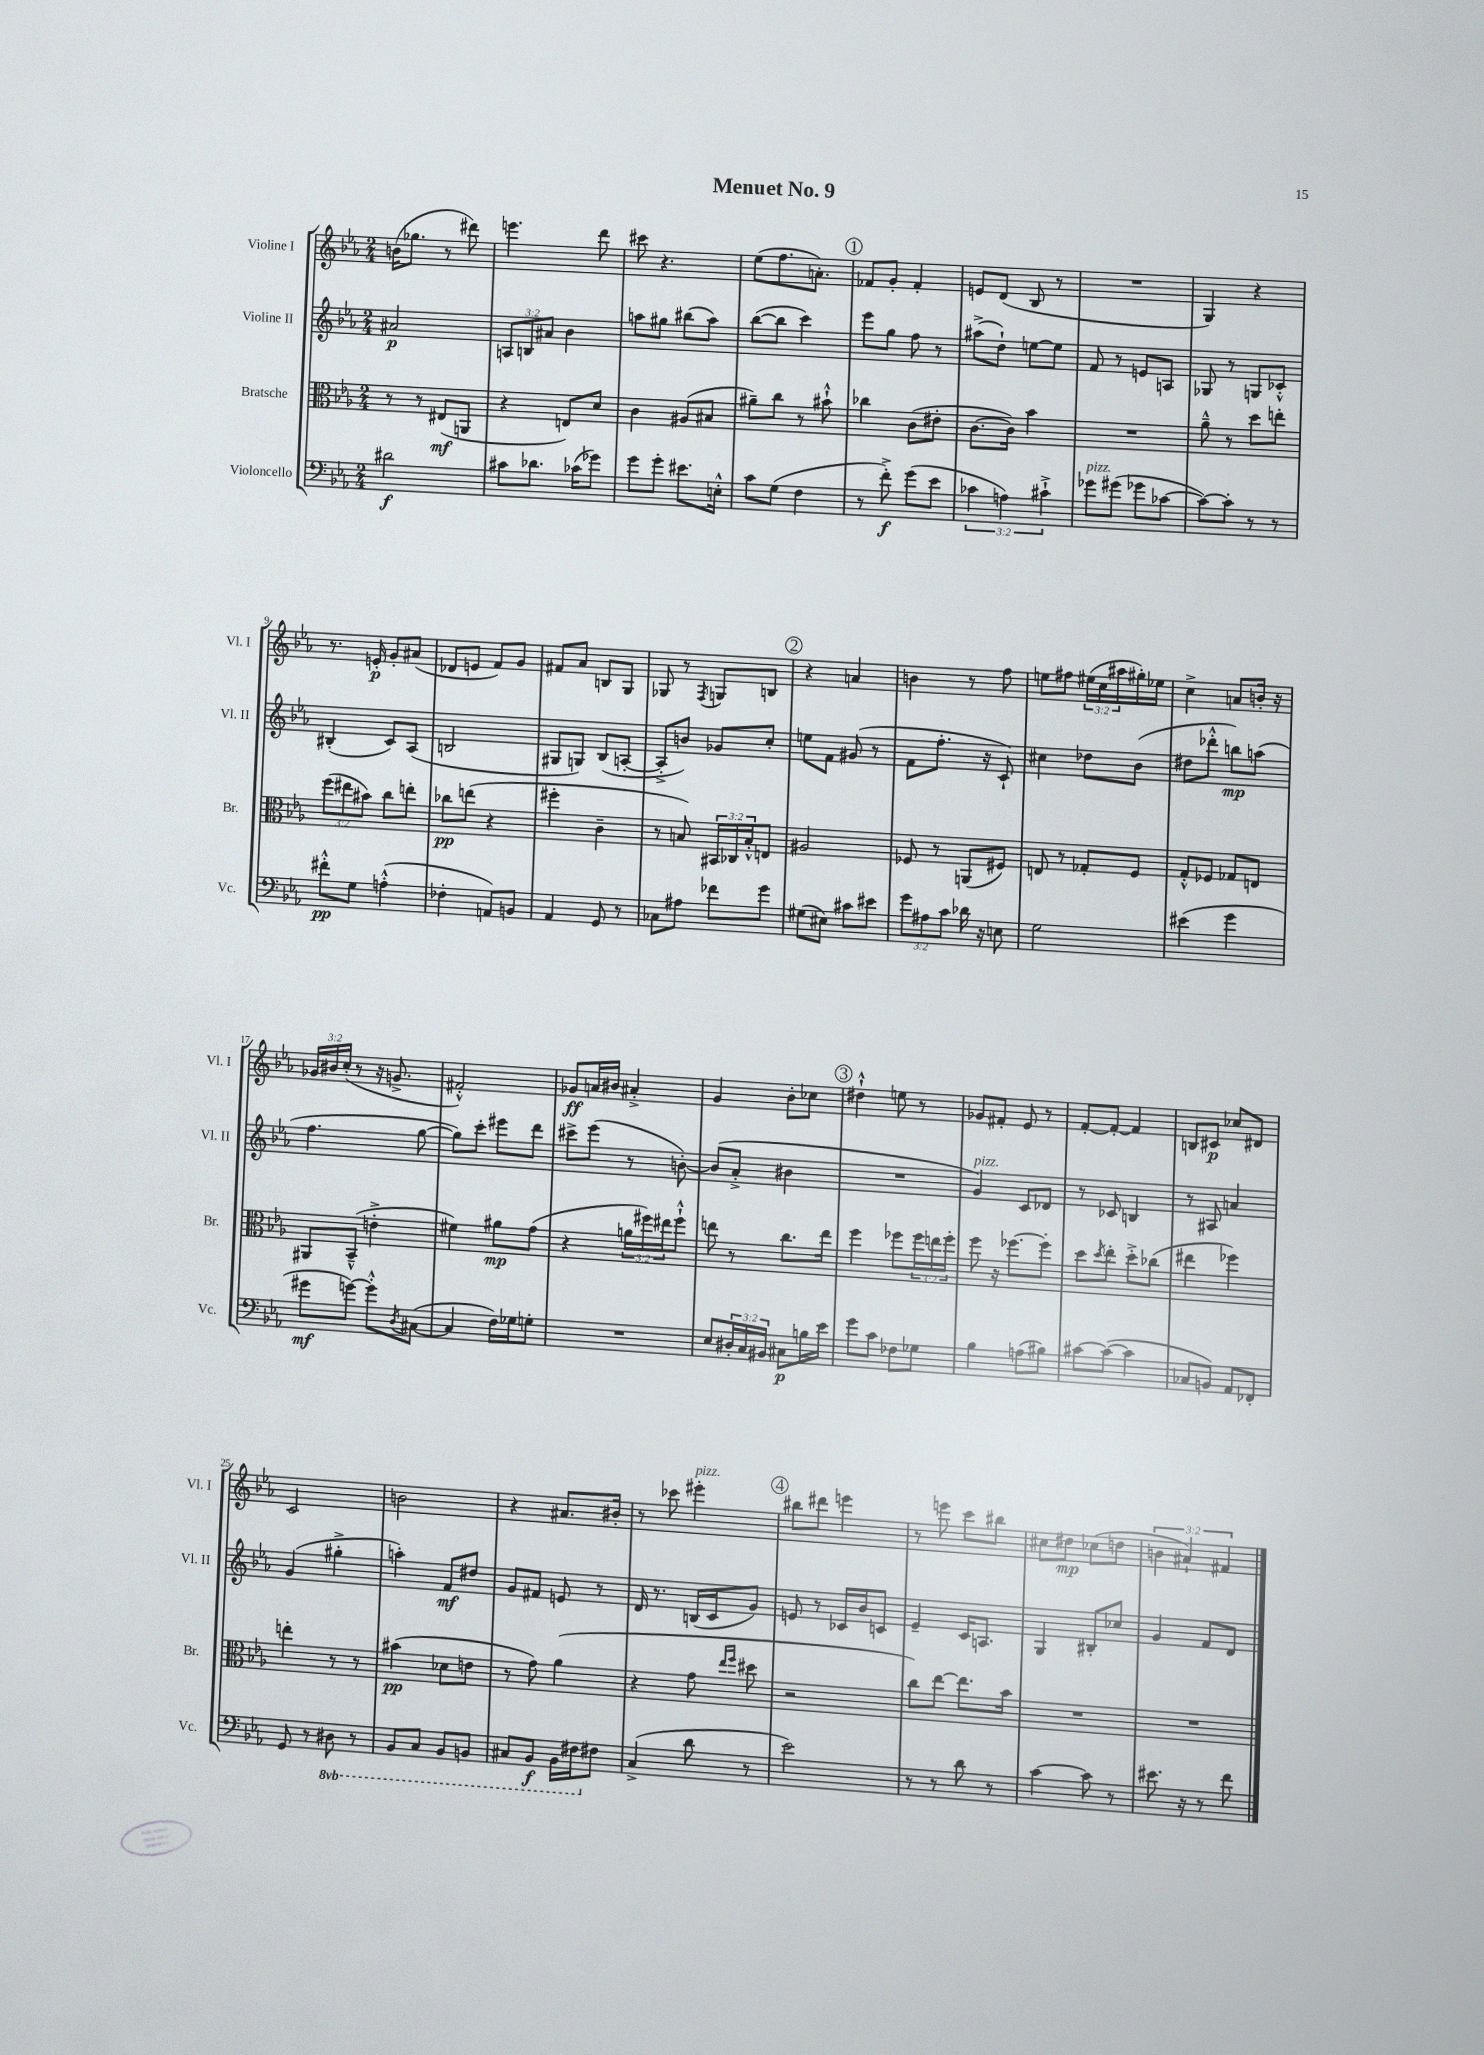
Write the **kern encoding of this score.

**kern	**kern	**kern	**kern
*staff4	*staff3	*staff2	*staff1
*clefF4	*clefC3	*clefG2	*clefG2
*k[b-e-a-]	*k[b-e-a-]	*k[b-e-a-]	*k[b-e-a-]
*M2/4	*M2/4	*M2/4	*M2/4
2d#	8r	2a#	(16b
.	.	.	8.gg-
.	8r	.	.
.	(8E#	.	8r
.	8AA	.	8ddd#)
=	=	=	=
8c#	4r	12A	4.eee
.	.	12B	.
8.d-	.	.	.
.	.	12a#	.
.	8E)	4b-	.
(16c-	.	.	.
8g-)	8d	.	8ddd
=	=	=	=
8g	4c	8aa	8ccc#
8g'	.	8gg#	4.r
8.e#	(8A#	(8bb#	.
.	8B#	8aa)	.
16E'^^	.	.	.
=	=	=	=
8c	8a#~)	([8bb-	(8ee-
(8G	8cc	8bb-]	8.ff
4F	8r	4ccc)	.
.	.	.	8.a')
.	8b#`^^	.	.
=	=	=	=
8r	4cc-	8eee-	8f-
8f'^)	.	8gg	8g'
(8g	(8c	8ff	4f-'
8e-	8e#'	8r	.
=	=	=	=
6c-	[8.c	(8aa#^	8e
.	.	8dd`)	(8d
6A)	.	.	.
.	16c])	.	.
.	4b-	[8ee	8B-
6c#`^	.	.	.
.	.	8ee]	8r
=	=	=	=
8g-	2r	8f	2r
(8g#	.	8r	.
8g-	.	8e	.
[8c-	.	8A	.
=	=	=	=
8c-_)	8a-~^^	8G-	4G)
8c-']	8r	8r	.
8r	8dd	8G	4r
8r	8ee'	8c-'^^	.
=	=	=	=
8f#'^^	(12ff	(4B#'	8.r
.	12ee#	.	.
8G	.	.	.
.	12b#)	.	.
.	.	.	16e'
(4A'^^	8cc	8c)	8g'
.	8ee'	(8A-	(8a#
=	=	=	=
4F-'	8cc-	2B	8d-
.	(8ee	.	8e
8AA)	4r	.	8f)
8BB	.	.	8g
=	=	=	=
4AA-	4ff#'	8G#	8f#
.	.	8G)	8a-
8GG	4c~	(8B-	8B
8r	.	[8A'	8G
=	=	=	=
8C-	8r	8A'^]	8G-
8A#	8B)	8b)	8r
.	.	.	8qF
8f-	24BB#	8g-	8G
.	24C-	.	.
.	24B'^^	.	.
8g	8E	8cc'	8B
=	=	=	=
(8G#	2A#	8ee	4r
8E#)	.	8f	.
8c#	.	(8g#	4a
8e#	.	8r	.
=	=	=	=
12g	8F-	8f	4b
12A#	.	.	.
.	8r	8.ff'	.
12c	.	.	.
16d-	(8AA	.	8r
16r	.	16r	.
8E	8F#)	8c`)	8ff
=	=	=	=
2G	8E	4cc#	8ee
.	8r	.	8ff#
.	8G-'	8dd-	(24ee#
.	.	.	24cc
.	.	.	24aa#
.	8F	(8b-	16gg#')
.	.	.	16ee-
=	=	=	=
(4e#	8G'^^	8dd#	4cc^
.	8F-	8ddd-'^^	.
4g	8G-	8bb)	8a
.	8E	(8aa	16b'
.	.	.	16r
=	=	=	=
8g#	8AA#	4.ff	24g-
.	.	.	24b#
.	.	.	(24cc'
[8g)	(8BB-~^^	.	8r
8g'^^]	4e'^	.	16r
.	.	.	8.g^
8qD	.	.	.
([8C#	.	[8gg	.
=	=	=	=
4C#]	4f#)	8gg])	2f#'^^)
.	.	8ccc'	.
16F)	8a#	8eee#	.
16G-	.	.	.
8G'	(8g	8ddd	.
=	=	=	=
2r	4r	8ccc#^	8g-
.	.	(8eee-	16a
.	.	.	16b#
.	24a	8r	4a#'^
.	24ff#)	.	.
.	24ee#	.	.
.	8ff#`^^	[8b')	.
=	=	=	=
8E-	8ee	(8b]	4g
24D#'	8r	8a-'^	.
24C	.	.	.
24BB#	.	.	.
8C#	8.cc	4b#	8b-'
16B	.	.	8cc-
16e-	16ee	.	.
=	=	=	=
8g	4ff	2r	4dd#`^^
8c	.	.	.
8F-	8ff-	.	8ee
8G-	24ff-	.	8r
.	24ee	.	.
.	24ff-'	.	.
=	=	=	=
4B-	8ff	4g)	8g-
.	16r	.	8f#'
.	[8.ff-	.	.
(8A	.	8c	8e-
8B#)	8ff-']	8d-	8r
=	=	=	=
[8c#	8dd	8r	[8f'
.	8qdd	.	.
(8c#_	8ee-'	8c-	8f'_
4c#]	8dd'^	4B	4f]
.	(8cc-	.	.
=	=	=	=
8C-	4ee#	8r	8B
8BB)	.	8A#	8c#
8AA-	4ff-)	4a	8cc-
8FF-'	.	.	8d#
=	=	=	=
8GG	4ee'	(4g	2c
8r	.	.	.
8DD#	8r	4gg#'^	.
8r	8r	.	.
=	=	=	=
8BBB-	(4b#	4aa')	2b
8CC	.	.	.
8BBB-	8d-	8f	.
8BBB	8e	8dd#	.
=	=	=	=
8CC#	8r	8g	4r
8BBB-	8g)	8f#	.
16BBB-	(4a-	8e	8.a#
16FF#	.	.	.
8F#	.	8r	.
.	.	.	16b#'
=	=	=	=
(4C^	4r	16d	8r
.	.	8.r	.
.	.	.	8ccc-
8d	8g	(16B	4eee#'
.	.	16c	.
.	16qqee-	.	.
.	16qqff	.	.
8r	8dd#	8g)	.
=	=	=	=
2e-)	2r	8e	8bb#
.	.	8r	8ddd#
.	.	16c-	4eee
.	.	16b-	.
.	.	8c	.
=	=	=	=
8r	8cc)	4e-~	8r
8r	[8ee-	.	8eee
8d	8.ee-]	16c	8ccc
.	.	8.A	.
8r	.	.	8bb#
.	16b-	.	.
=	=	=	=
[4c	2r	4G	8cc#
.	.	.	8dd#
8c]	.	8B#'	(8cc-
8r	.	8cc-	8dd
=	=	=	=
8.e#	2r	4g	6b
.	.	.	6a#`)
16r	.	.	.
8r	.	8f	.
.	.	.	6f#
8f	.	8d	.
==	==	==	==
*-	*-	*-	*-
